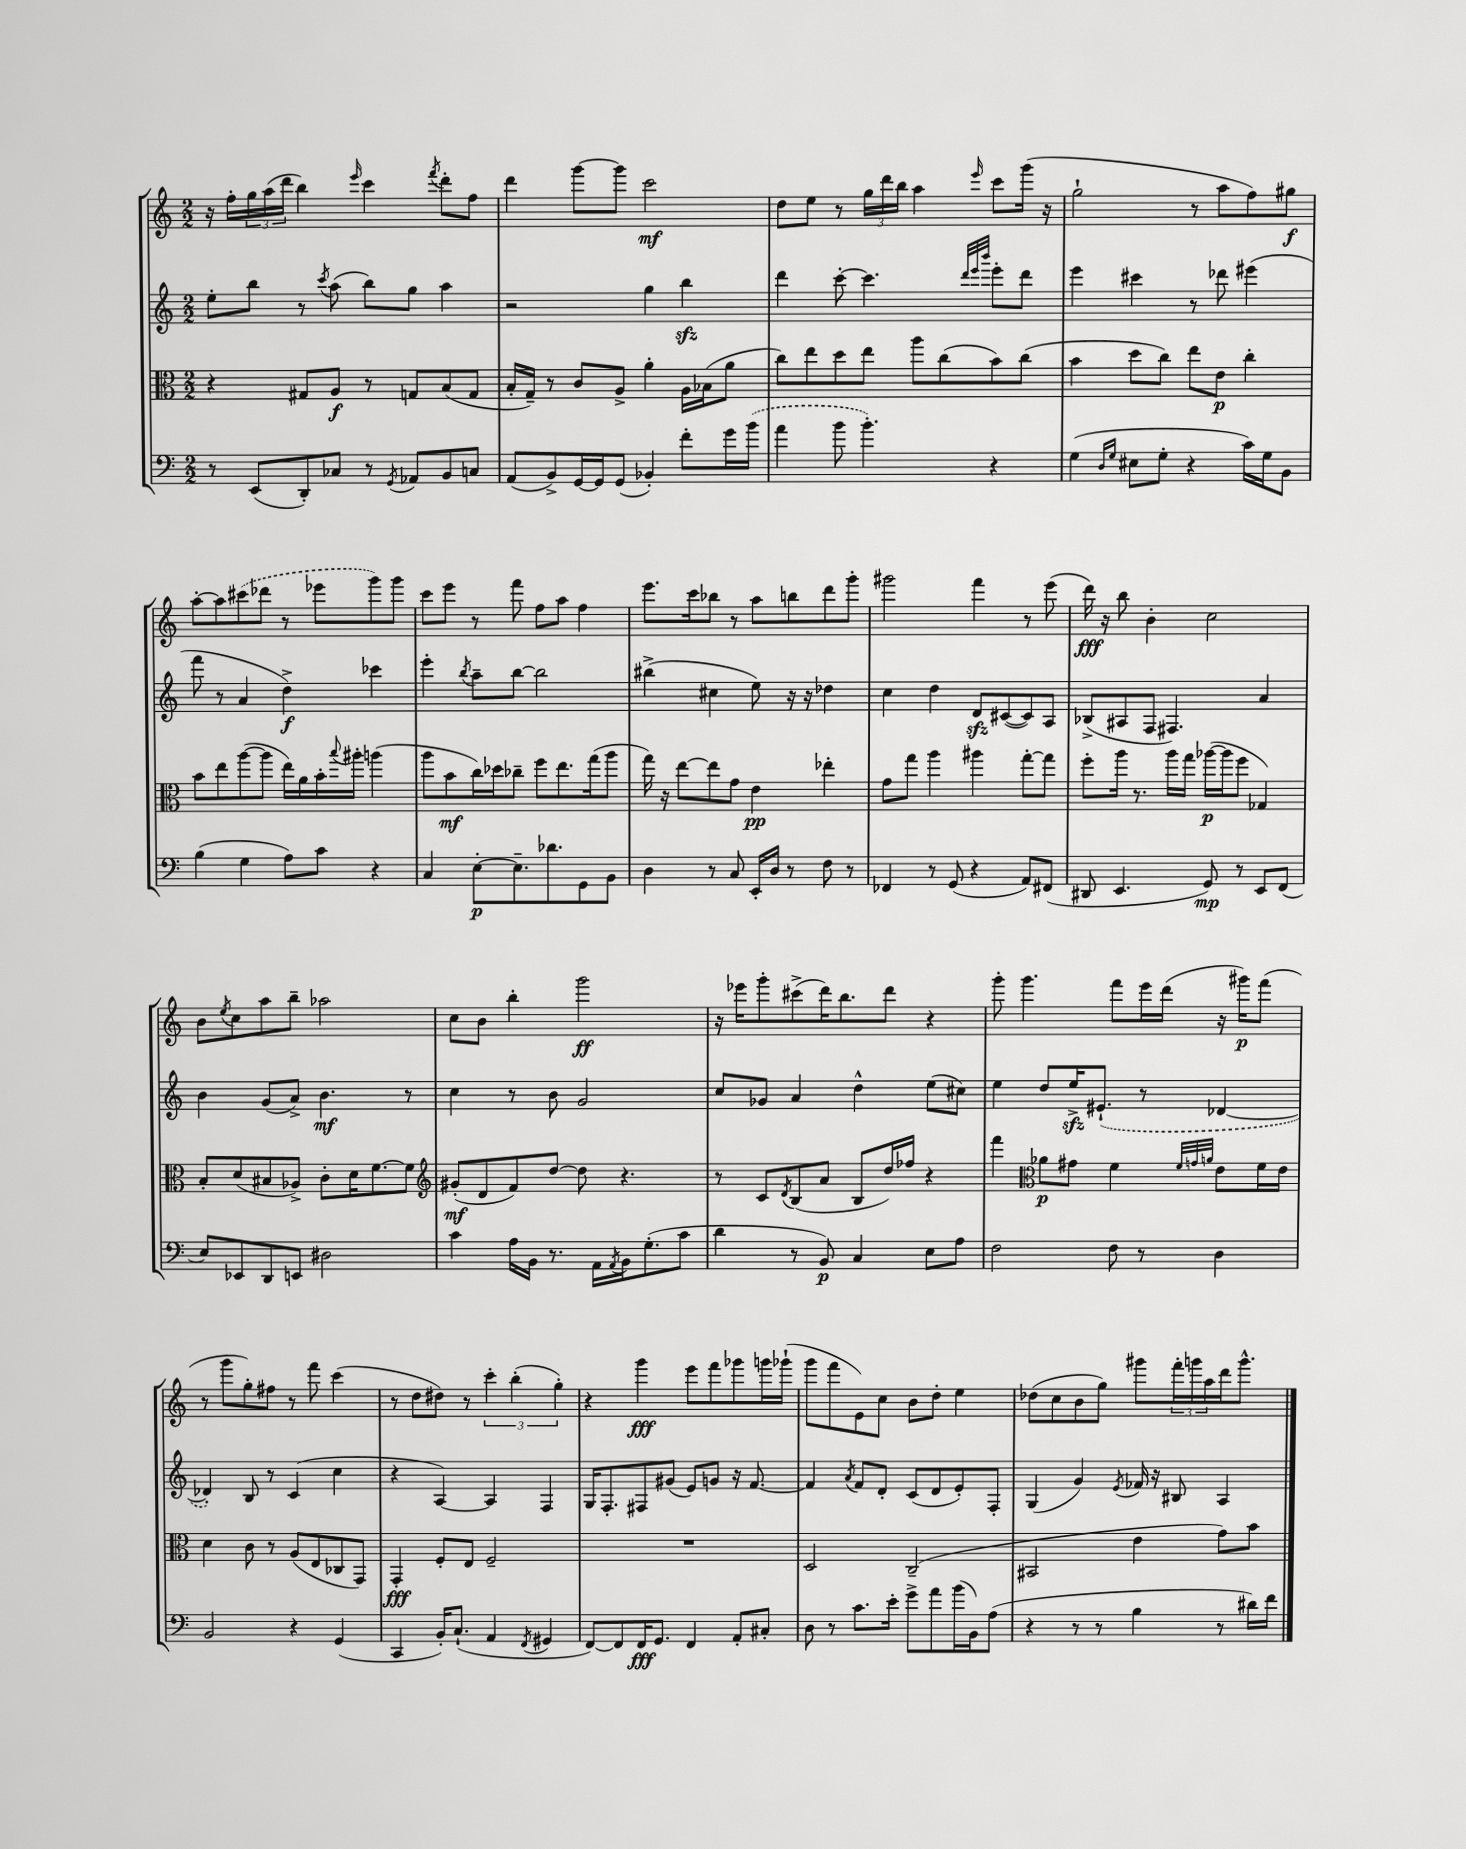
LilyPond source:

<<
\new StaffGroup <<
\new Staff = "s0" {
    \clef treble \key c \major \numericTimeSignature \time 2/2
    r16 f''16-. \tuplet 3/2 { g''16 a''16( d'''16 } b''4) \grace { e'''16 } c'''4 \acciaccatura { f'''8 } d'''8-. f''8 |
    d'''4 g'''8~ g'''8 c'''2\mf |
    d''8 e''8 r8 \tuplet 3/2 { g''16 d'''16 b''16 } a''4 \grace { e'''16 } c'''8 g'''16( r16 |
    g''2-! r8 a''8 f''8) gis''8\f |
    a''8~-. a''8 \once \slurDashed cis'''8( des'''8 r8 ees'''8 g'''8) g'''8 |
    c'''8 e'''8 r8 f'''8 f''8 a''8 f''4 |
    e'''8. c'''16 bes''8 r8 a''8 b''8 d'''8 g'''8-. |
    gis'''2 f'''4 r8 e'''8( |
    d'''16\fff) r16 b''8 b'4-. c''2 |
    b'8 \acciaccatura { e''8 } c''8 a''8 b''8-- aes''2 |
    c''8 b'8 b''4-. g'''2\ff |
    r16 ees'''16 g'''8-. cis'''8->( d'''16) b''8. d'''8 r4 |
    g'''8-. g'''4. f'''8 e'''16 d'''16( r16 gis'''16\p) f'''8( |
    r8 g'''8 g''8-.) fis''8 r8 f'''8 c'''4( |
    r8 d''8 dis''8) r8 \tuplet 3/2 { c'''4-. b''4-.( g''4-.) } |
    r4 g'''4\fff e'''8 f'''8 ges'''8 g'''16 ges'''16-!( |
    g'''8 f'''8 e'8) c''8 b'8 d''8-. e''4 |
    des''8( c''8 b'8 g''8) gis'''8 \tuplet 3/2 { f'''16-. g'''16 a''16 } d'''16 g'''8.-^ \bar "|." |
}
\new Staff = "s1" {
    \clef treble \key c \major \numericTimeSignature \time 2/2
    e''8-. b''8 r8 \acciaccatura { c'''8 } a''8( b''8) g''8 a''4 |
    r2 g''4 b''4\sfz |
    d'''4 c'''8~-. c'''4. \grace { d'''32 e'''32 b'''32 } e'''8-. d'''8 |
    e'''4 cis'''4 r8 des'''8 eis'''4( |
    f'''8 r8 a'4 d''4->\f) ces'''4 |
    e'''4-. \acciaccatura { b''8 } a''8-- b''8~ b''2 |
    bis''4->( cis''4 e''8) r16 r16 des''4 |
    c''4 d''4 d'8\sfz cis'8~( cis'8) a8 |
    bes8->( ais8 f8 fis4.) a'4 |
    b'4 g'8( a'8->) b'4.\mf r8 |
    c''4 r8 b'8 g'2 |
    c''8 ges'8 a'4 d''4-^ e''8( cis''8) |
    e''4 d''8 e''16->\sfz \once \slurDashed eis'8.-!( r8 des'4~ |
    des'4-.) b8 r8 c'4( c''4 |
    r4 a4~) a4 f4 |
    g16 f8.-. fis8 gis'8( e'8) g'8 r16 f'8.~ |
    f'4 \acciaccatura { a'8 } f'8 d'8-. c'8( d'8 e'8-.) f8-. |
    g4( g'4) \acciaccatura { e'8 } fes'16 r16 bis8 a4 \bar "|." |
}
\new Staff = "s2" {
    \clef alto \key c \major \numericTimeSignature \time 2/2
    r4 gis8 a8\f r8 g8 b8( g8 |
    b16-. g16--) r8 c'8 a8-> a'4-. a16 bes16( a'8 |
    c''8) e''8 d''8 e''8 a''8 c''8( b'8) c''8( |
    b'4 d''8 c''8) e''8 e'8\p c''4-. |
    b'8 e''8 a''8~( a''8 e''16) a'16 b'16-. \appoggiatura { b''8 } ais''16-. a''4( |
    a''8 b'8\mf c''16) des''16 ces''8-- f''8 e''8. g''16( a''8 |
    g''16) r16 e''8~ e''8 g'8 e'4\pp ees''4-. |
    g'8 g''8 a''4 ais''4 g''8~-. g''8 |
    f''8-. a''16 r8. a''16 g''16 aes''16~\p( aes''16 f''8 ges4) |
    b8-. d'8( bis8 aes8->) c'8-. d'16 f'8.~ f'8 |
    \clef treble gis'8-.\mf( d'8 f'8) d''8~ d''8 r4. |
    r8 c'8 \acciaccatura { d'8 } b8( a'8 b8 d''16) fes''16 r4 |
    f'''4 \clef alto aes'8\p gis'8 f'4 \grace { f'32 g'32 a'32 } e'8 f'16 e'16 |
    d'4 c'8 r8 a8( e8 ces8 g,8) |
    g,4-.\fff f8-. e8 f2-- |
    R1 |
    d2 c2--( |
    bis,2 e'4 g'8) b'8 \bar "|." |
}
\new Staff = "s3" {
    \clef bass \key c \major \numericTimeSignature \time 2/2
    r8 e,8( d,8-.) ces8 r8 \acciaccatura { g,8 } aes,8 b,8 c8 |
    a,8( b,8->) g,16~ g,16 g,8( bes,4-.) f'8-. g'16 \once \slurDashed b'16( |
    a'4 b'8 b'4.-.) r4 |
    g4( \grace { d16 g16 } eis8 g8-. r4 c'16) g16 b,8 |
    b4( g4 a8) c'8 r4 |
    c4 e8~-.\p e8.-- des'8. g,8 b,8 |
    d4 r8 c8 e,16-. d16 r8 f8 r8 |
    fes,4 r8 g,8( r4 a,8) fis,8( |
    dis,8 e,4. g,8\mp) r8 e,8 f,8( |
    e8) ees,8 d,8 e,8 dis2 |
    c'4 a16 b,16 r8. a,16 \acciaccatura { a,8 } b,16 g8.-.( c'8 |
    d'4 r8 b,8\p) c4 e8 a8 |
    f2 f8 r8 d4 |
    b,2 r4 g,4( |
    c,4 b,16-.) c8.-!( a,4 \acciaccatura { f,8 } gis,4 |
    f,8~) f,8 f,16\fff g,8. f,4 a,8-. cis8-. |
    d8 r8 c'8. e'16-. g'8-> a'8 b'16( b,16) a8( |
    r4 r8 r8 b4 r8 dis'16) f'16 \bar "|." |
}
>>
>>
\layout { \context { \Score \remove "Bar_number_engraver" } }
